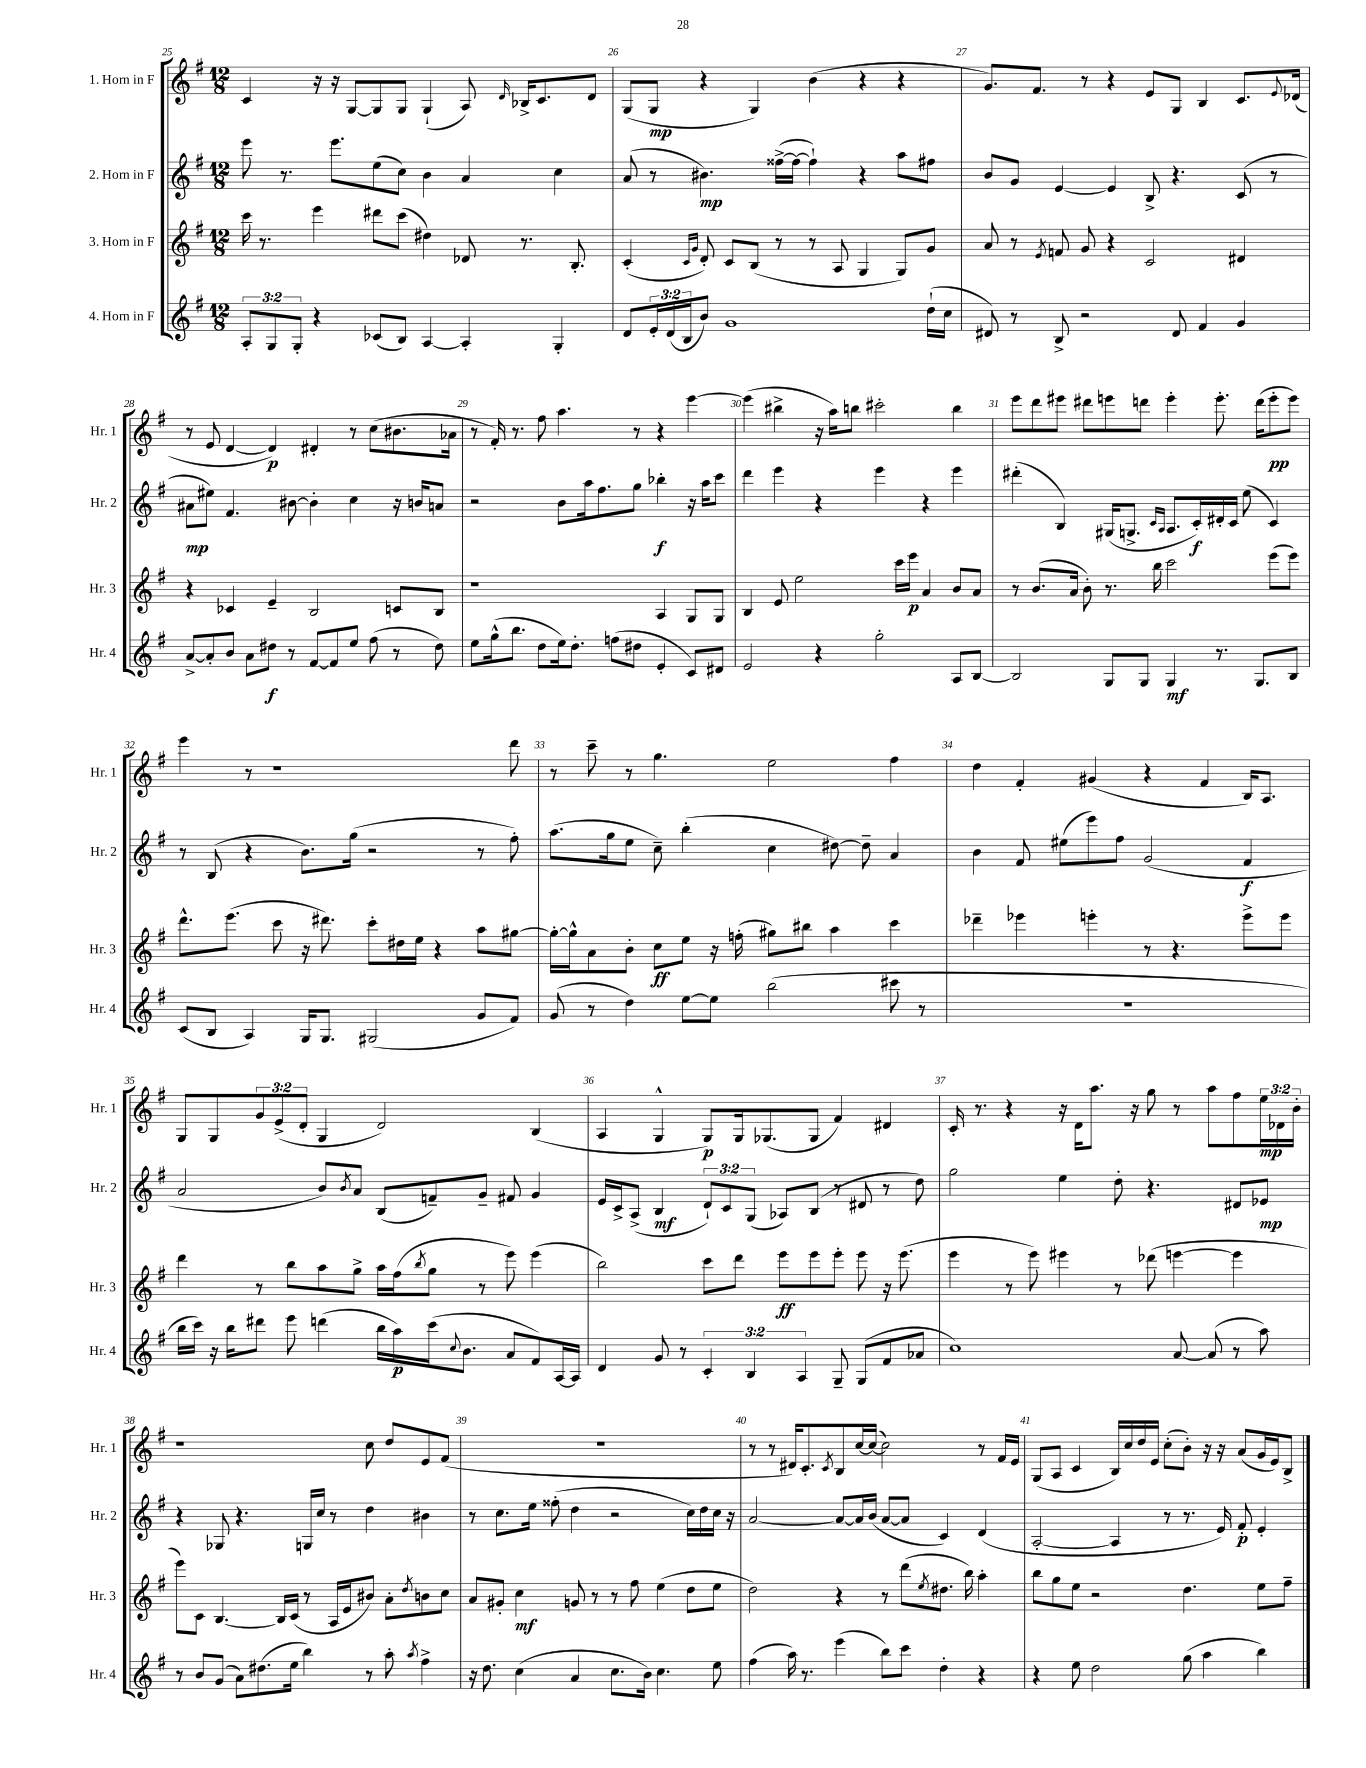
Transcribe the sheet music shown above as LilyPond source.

<<
\new StaffGroup <<
\new Staff = "s0" \with { instrumentName = "1. Horn in F" shortInstrumentName = "Hr. 1" } {
    \clef treble \key g \major \numericTimeSignature \time 12/8 \override Staff.TupletNumber.text = #tuplet-number::calc-fraction-text
    c'4 r16 r16 g8~ g8 g8 g4-!( a8) \grace { d'16 } bes16-> c'8. d'8 |
    g8( g8\mp r4 g4) b'4( r4 r4 |
    g'8.) fis'8. r8 r4 e'8 g8 b4 c'8. \appoggiatura { e'8 } des'16( |
    r8 e'8 d'4~ d'4\p) dis'4-. r8 c''8( bis'8. aes'16 |
    r8 fis'16-.) r8. fis''8 a''4. r8 r4 e'''4~ |
    e'''4( bis''4-> r16 a''16) b''8 cis'''2-. b''4 |
    e'''8 d'''8 eis'''8 dis'''8 e'''8 d'''8 e'''4-. e'''8.-. d'''16( e'''8-.\pp e'''8) |
    e'''4 r8 r1 d'''8 |
    r8 c'''8-- r8 g''4. e''2 fis''4 |
    d''4 fis'4-. gis'4( r4 fis'4 b16) a8. |
    g8 g8 \tuplet 3/2 { g'8 e'8->( d'8-. } g4 d'2) b4( |
    a4 g4-^ g8\p) g16 ges8.( ges8 fis'4) dis'4 |
    c'16-. r8. r4 r16 d'16 a''8. r16 g''8 r8 a''8 fis''8 \tuplet 3/2 { e''16\mp des'16 b'16-. } |
    r1 c''8 d''8 e'8 fis'8( |
    R1. |
    r8 r8 dis'16) c'8.-. \acciaccatura { c'8 } b8 c''16~ c''16~( c''2) r8 fis'16 e'16 |
    g8( a8 c'4 b16) c''16 d''16 e'16 c''8-.( b'8-.) r16 r16 a'8( g'16 e'16) b8-> \bar "|." |
}
\new Staff = "s1" \with { instrumentName = "2. Horn in F" shortInstrumentName = "Hr. 2" } {
    \clef treble \key g \major \numericTimeSignature \time 12/8 \override Staff.TupletNumber.text = #tuplet-number::calc-fraction-text
    e'''8 r8. e'''8. e''8( c''8) b'4 a'4 c''4 |
    a'8( r8 bis'4.\mp) fisis''16~->( fisis''16~ fisis''4-!) r4 a''8 fis''8 |
    b'8 g'8 e'4~ e'4 b8-> r4. c'8( r8 |
    ais'8\mp eis''8) fis'4. bis'8~ bis'4-. c''4 r16 b'16 a'8 |
    r2 b'8 a''16 fis''8. g''8 bes''4-.\f r16 a''16 c'''8 |
    d'''4 e'''4 r4 e'''4 r4 e'''4 |
    dis'''4-.( b4) gis16( g8.-> \grace { c'16 a16 } a8. c'16-.\f) dis'16-. c'16 e''8( c'4) |
    r8 b8( r4 b'8.) g''16( r2 r8 fis''8-.) |
    a''8.( g''16 e''8 c''8--) b''4-.( c''4 dis''8~) dis''8-- a'4 |
    b'4 fis'8 eis''8( e'''8) fis''8 g'2( fis'4\f |
    a'2 b'8) \acciaccatura { b'8 } a'8 b8( f'8--) g'8-- fis'8 g'4 |
    e'16 c'16-> a8->( b4\mf \tuplet 3/2 { d'8-!) c'8 g8( } aes8) b8( r8 dis'8 r8 d''8) |
    g''2 e''4 d''8-. r4. dis'8 ees'8\mp |
    r4 ges8 r4. g16 c''16 r8 d''4 bis'4 |
    r8 c''8. e''16 fisis''8-.( d''4 r2 c''16) d''16 c''16 r16 |
    a'2~ a'8~ a'16 b'16( a'8~ a'8 c'4) d'4( |
    a2~-. a4 r8 r8. e'16) fis'8-.\p e'4-. \bar "|." |
}
\new Staff = "s2" \with { instrumentName = "3. Horn in F" shortInstrumentName = "Hr. 3" } {
    \clef treble \key g \major \numericTimeSignature \time 12/8
    c'''16 r8. e'''4 dis'''8 c'''8( dis''4) des'8 r8. b8.-. |
    c'4-.( \grace { c'16 g'16 } d'8-.) c'8 b8( r8 r8 a8 g4 g8) g'8 |
    a'8 r8 \acciaccatura { e'8 } f'8 g'8 r4 c'2 dis'4 |
    r4 ces'4 e'4-- b2 c'8 b8 |
    r1 a4 g8 g8 |
    b4 e'8 e''2 c'''16 e'''16\p a'4 b'8 a'8 |
    r8 b'8.( a'16 b'8-.) r8. b''16 c'''2 e'''8( e'''8) |
    d'''8.-^ e'''8.( c'''8 r16 dis'''8.) c'''8-. dis''16 e''16 r4 a''8 gis''8~ |
    gis''16~-. gis''16-^ a'8 b'8-. c''8\ff e''8 r16 f''16-.( gis''8) bis''8 a''4 c'''4 |
    des'''4-- ees'''4 e'''4-. r8 r4. e'''8-> e'''8 |
    d'''4 r8 b''8 a''8 g''8-> a''16 fis''16( \acciaccatura { b''8 } g''8 r8 e'''8) e'''4( |
    b''2) c'''8 d'''8 e'''8\ff e'''8 e'''8-. e'''8 r16 e'''8.( |
    e'''4 r8 e'''8) eis'''4 r8 des'''8( e'''4~ e'''4 |
    e'''8) c'8 b4.~ b16 c'16( r8 a16 e'16 bis'8) a'8-. \acciaccatura { d''8 } b'8 c''8 |
    a'8 gis'8-. c''4\mf g'8 r8 r8 fis''8 e''4( d''8 e''8 |
    d''2) r4 r8 d'''8( \acciaccatura { e''8 } dis''8. b''16) a''4-. |
    b''8 g''8 e''8 r2 d''4. e''8 fis''8-- \bar "|." |
}
\new Staff = "s3" \with { instrumentName = "4. Horn in F" shortInstrumentName = "Hr. 4" } {
    \clef treble \key g \major \numericTimeSignature \time 12/8 \override Staff.TupletNumber.text = #tuplet-number::calc-fraction-text
    \tuplet 3/2 { a8-. g8 g8-. } r4 ces'8( b8) a4~ a4-. g4-. |
    d'8 \tuplet 3/2 { e'16-. d'16( b16 } b'8) g'1 d''16-!( c''16 |
    dis'8) r8 b8-> r2 dis'8 fis'4 g'4 |
    a'8~-> a'8-. b'8 a'8 dis''8\f r8 fis'8~ fis'8 e''8 fis''8( r8 dis''8) |
    e''8 g''16-^( b''8. d''8 e''16) d''8.-. f''8( dis''8 e'4-. c'8) dis'8 |
    e'2 r4 g''2-. a8 b8~ |
    b2 g8 g8 g4\mf r8. g8. b8 |
    c'8( b8 a4) g16 g8. gis2( g'8 fis'8) |
    g'8( r8 d''4) e''8~ e''8 b''2( cis'''8 r8 |
    R1. |
    b''16 c'''16) r16 b''16 dis'''8 e'''8 d'''4( b''16 a''16\p) c'''16( \appoggiatura { c''8 } b'8. a'8 fis'8) a16~ a16 |
    d'4 g'8 r8 \tuplet 3/2 { c'4-. b4 a4 } g8-- g8( fis'8 aes'8 |
    c''1) a'8~ a'8( r8 a''8) |
    r8 b'8 g'8( a'8) dis''8.( e''16 b''4) r8 a''8-. \acciaccatura { a''8 } fis''4-> |
    r16 d''8. c''4( a'4 c''8. b'16) c''4. e''8 |
    fis''4( a''16) r8. e'''4( b''8) c'''8 d''4-. r4 |
    r4 e''8 d''2 g''8( a''4 b''4) \bar "|." |
}
>>
>>
\layout { \context { \Score currentBarNumber = #25 \override BarNumber.break-visibility = ##(#f #t #t) barNumberVisibility = #all-bar-numbers-visible } }
